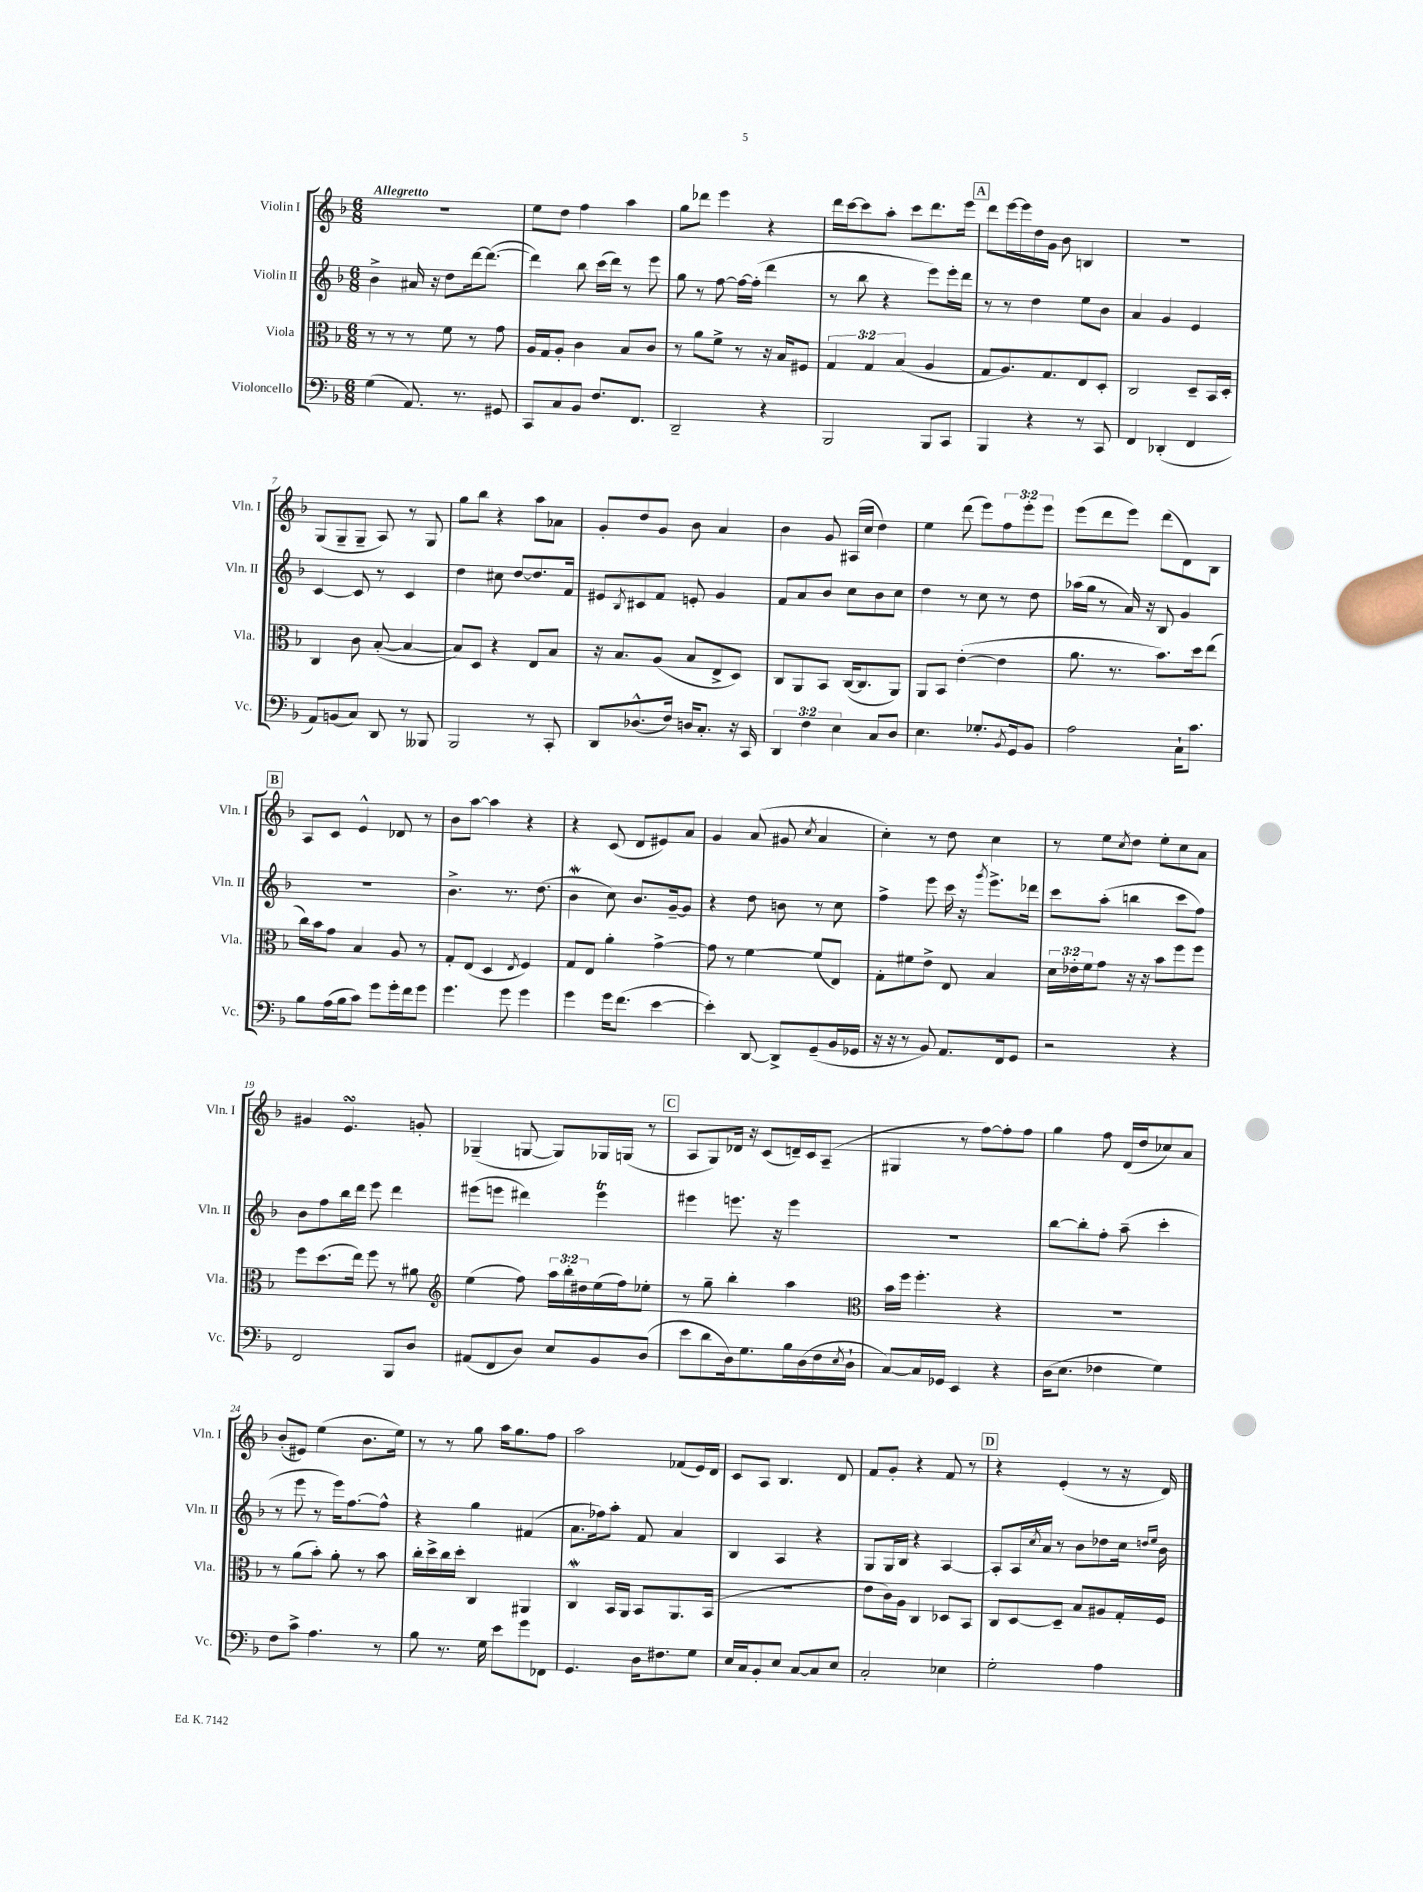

**kern	**kern	**kern	**kern
*staff4	*staff3	*staff2	*staff1
*clefF4	*clefC3	*clefG2	*clefG2
*k[b-]	*k[b-]	*k[b-]	*k[b-]
*M6/8	*M6/8	*M6/8	*M6/8
(4G	8r	4b-^	2.r
.	8r	.	.
8.AA)	8r	16a#	.
.	.	16r	.
.	8f	8dd	.
8.r	.	.	.
.	8r	[16ddd	.
.	.	(8.ddd_	.
8GG#	8g	.	.
=	=	=	=
8CC	16A	4ddd])	8ee
.	16G	.	.
8C	8A'	.	8dd
8BB-	4c	8bb-	4ff
8.F	.	(16ccc	.
.	.	16ddd)	.
.	8B-	8r	4aa
8.FF	.	.	.
.	8c	8eee	.
=	=	=	=
2DD~	8r	8gg	8gg
.	8a	8r	8ddd-
.	8f^	[8ff	4eee
.	8r	16ff_	.
.	.	(16ff']	.
4r	16r	4ddd	4r
.	16B-	.	.
.	8F#	.	.
=	=	=	=
2BBB-	6G	8r	16ddd
.	.	.	[16ccc
.	.	8bb-	8ccc]
.	6G	.	.
.	.	4r	8aa'
.	(6B-	.	.
.	.	.	8ccc
8BBB-	4A	8eee)	8.ddd
8CC	.	16eee'	.
.	.	16ddd	16eee
=	=	=	=
4BBB-	8G	8r	8ddd
.	8.A)	8r	[16eee
.	.	.	16eee]
4r	.	4dd	16dd
.	8.G	.	16g
.	.	.	8b-
8r	8E	8ee	4B
8CC	8D'	8b-	.
=	=	=	=
4FF	2C	4a	2.r
(4DD-'	.	4g	.
4FF	8D~	4e	.
.	16BB-	.	.
.	16D'	.	.
=	=	=	=
8AA)	4C	[4c	(8G
(8BB	.	.	8G~
8C)	8c	8c]	8G~
8DD	([8B-'	8r	8A)
8r	4B-_	4c	8r
8BBB--	.	.	8G
=	=	=	=
2BBB-	8B-])	4dd	8gg
.	8D	.	8bb-
.	4r	8cc#	4r
.	.	[8dd	.
8r	8E	8.dd]	8aa
8CC'	8B-	.	8a-
.	.	16f	.
=	=	=	=
8DD	16r	8e#	8g'
.	8.B-	.	.
.	.	8qB-	.
(8.D-^^	.	8c#	8dd
.	(8A	8f	8g
16F)	.	.	.
16D	8B-	8e'	8b-
8.C'	.	.	.
.	8E^	4g	4a
16r	8D)	.	.
16CC	.	.	.
=	=	=	=
6DD	8C	8f	4b-
.	8AA	8a	.
6F	.	.	.
.	8BB-	8b-	8g
6E	.	.	.
.	([16C	8cc	(16A#
.	8.C]	.	16cc
8C	.	8b-	4dd)
8D	8AA)	8cc	.
=	=	=	=
4.E	8AA	4dd	4ee
.	8BB-	.	.
.	([4e'	8r	(8ddd
8.G-'	.	8cc	8eee)
.	4e]	8r	12ff
8qBB-	.	.	.
16GG	.	.	.
.	.	.	12eee'
8BB-	.	8dd	.
.	.	.	12eee
=	=	=	=
2A	8.a	(16aa-	(8eee
.	.	16gg	.
.	.	8r	8ddd
.	8.r	.	.
.	.	16a)	8eee)
.	.	16r	.
.	8.b-)	8B-	(8ddd
16C`	.	4g	8d)
8.c	16dd	.	.
.	(8ee	.	8B-
=	=	=	=
8B-	16cc)	2.r	8A
.	16b-	.	.
(16A	8g	.	8c
16B-	.	.	.
8c)	4B-	.	4e^^
8g	.	.	.
16g'	8A	.	8d-
16f	.	.	.
8g	8r	.	8r
=	=	=	=
4.g	8G'	4.b-^	8b-
.	(8E	.	[8aa
.	4D	.	4aa]
8g	.	8.r	.
.	8qE	.	.
4g	4F)	.	4r
.	.	(8.dd	.
=	=	=	=
4g	8G	4b-	4r
.	8E	.	.
16g	4a'	8cc)	(8c
(8.f	.	.	.
.	.	8.b-	8d
[4e	[4g^	.	8e#)
.	.	[16g~	.
.	.	8g]	8a
=	=	=	=
4e'])	8g]	4r	4g
.	8r	.	.
[8DD	[4f	8dd	(8a
8DD^]	.	8b	8g#
.	.	.	8qcc
(8GG~	(8f]	8r	4a
16BB-	8E)	8cc	.
16GG-	.	.	.
=	=	=	=
16r	8G'	4ff^	4cc')
16r	.	.	.
8r	8f#	.	.
8BB-)	8e^	8eee	8r
8.AA	8E	16ccc	8dd
.	.	16r	.
.	.	8qggg	.
.	4B-	8.eee^	4cc
16FF	.	.	.
8GG	.	.	.
.	.	16ddd-	.
=	=	=	=
2r	24d	8ccc	8r
.	24e-'	.	.
.	24f	.	.
.	8g	(8aa'	8ee
.	.	.	8qcc
.	16r	4bb	8dd
.	16r	.	.
.	8b-	.	8ee'
4r	8ff	8ccc	8cc
.	8ff	8ff)	8a
=	=	=	=
2FF	8ff	8b-	4g#
.	(8.dd	8ff	.
.	.	16bb-	4.e
.	16ee)	16ddd	.
.	8ff	8eee	.
8BBB-	8r	4ddd	.
8D	8a#	.	8g'
=	=	=	=
*	*clefG2	*	*
(8AA#	(4ee	(8eee#	(4G-~
8FF	.	8eee	.
8D)	8ff)	4ddd#)	[8G
8E	24aa	.	8G])
.	24bb-'	.	.
.	24dd#	.	.
8BB-	(16ee	4eee	16G-
.	16ff)	.	(16G
(8D	8ee-'	.	8r
=	=	=	=
8e	8r	4eee#	8A
8d	8gg~	.	8G)
16D)	4bb-'	8.eee	16d-
8.G	.	.	16r
.	.	.	(8c
.	.	16r	.
16B-	4aa	4eee	16d~)
(16D	.	.	16c
16F	.	.	(8A~
8qE	.	.	.
16D`	.	.	.
=	=	=	=
*	*clefC3	*	*
[8C)	16b-	2.r	4G#
.	16ff	.	.
16C]	4.ff'	.	.
16GG-	.	.	.
4EE	.	.	8r
.	.	.	[8ff)
4r	4r	.	8ff']
.	.	.	8ff
=	=	=	=
(16D	2.r	[8bb-	4gg
8.E	.	.	.
.	.	8bb-']	.
4F-	.	8ff'	8ff
.	.	(8aa~	(16d
.	.	.	16dd
4G)	.	4ccc'	8cc-)
.	.	.	8a
=	=	=	=
8F	8r	8r	(8b-'
8c^	(8a	8eee	8e#)
4.A	8b-')	8r	(4ee
.	8a'	16eee)	.
.	.	[8.ff	.
.	8r	.	8.b-
8r	8b-	8ff^^]	.
.	.	.	16ee)
=	=	=	=
8B-	16cc'	4r	8r
.	16dd^	.	.
8.r	16cc	.	8r
.	16dd'	.	.
.	4C	4gg	8gg
16G	.	.	.
8e	.	.	16aa
.	.	.	8.gg
8g	4AA#	(4f#	.
8FF-	.	.	8ff
=	=	=	=
4.GG	4C	8.a	2aa
.	.	16ff-)	.
.	16BB-	8aa'	.
.	16AA	.	.
16D	8BB-	8f	.
8.F#	.	.	.
.	8.AA	4a	(8f-
8G	.	.	16e)
.	(16BB-	.	16d
=	=	=	=
16E	2.r	4B-	8c
16C	.	.	.
8BB-'	.	.	8A
8E	.	4A	4.B-
[8C	.	.	.
8C]	.	4r	.
8E	.	.	8d
=	=	=	=
2C'	8e	8G	8f
.	16c)	16G	8g'
.	16A	16B-	.
.	4C	4r	4r
4E-	8D-	[4A	8f
.	8BB-	.	8r
=	=	=	=
2G'	8C	8A']	4r
.	[8D	16A	.
.	.	8qcc	.
.	.	16a	.
.	8D~]	8r	(4e'
.	8B-	8b-	.
4A	8A#	8dd-	8r
.	16G'	16cc	16r
.	.	16qqdd	.
.	.	16qqee	.
.	16F	16b-	16d)
==	==	==	==
*-	*-	*-	*-
